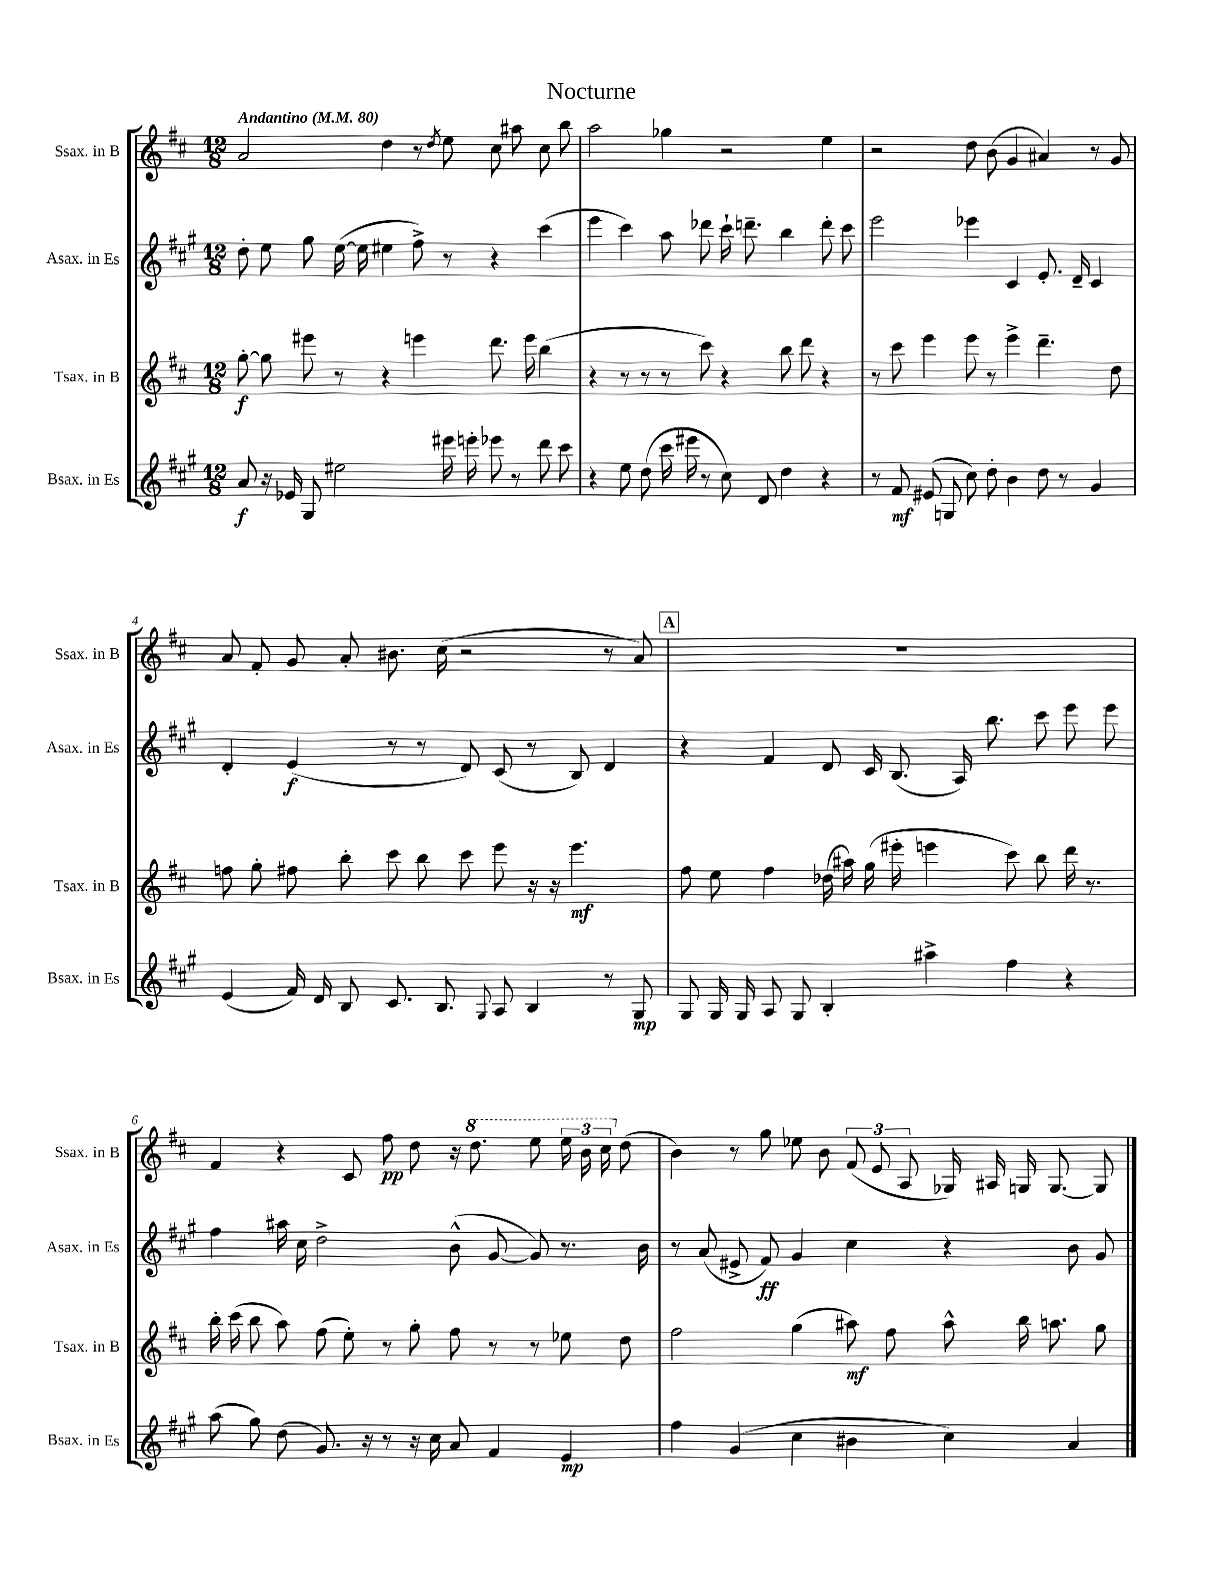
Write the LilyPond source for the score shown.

\header { title = "Nocturne" }
<<
\new StaffGroup <<
\new Staff = "s0" \with { instrumentName = "Ssax. in B" shortInstrumentName = "Ssax. in B" } {
    \clef treble \key d \major \numericTimeSignature \time 12/8 \tempo "Andantino" 4 = 80
    \autoBeamOff a'2 d''4 r8 \acciaccatura { d''8 } e''8 cis''8 ais''8 cis''8 b''8 |
    a''2 ges''4 r2 e''4 |
    r2 d''8 b'8( g'4 ais'4) r8 g'8 |
    a'8 fis'8-. g'8 a'8-. bis'8. cis''16( r2 r8 a'8) |
    \mark \markup { \box "A" } R1. |
    fis'4 r4 cis'8 fis''8\pp d''8 r16 \ottava #1 d'''8. e'''8 \tuplet 3/2 { e'''16 b''16 cis'''16 \ottava #0 } d''8( |
    b'4) r8 g''8 ees''8 b'8 \tuplet 3/2 { fis'8( e'8 a8 } ges16) ais16 g16 g8.~ g8 \bar "|." |
}
\new Staff = "s1" \with { instrumentName = "Asax. in Es" shortInstrumentName = "Asax. in Es" } {
    \clef treble \key a \major \numericTimeSignature \time 12/8
    \autoBeamOff d''8-. e''8 gis''8 e''16~( e''16 eis''4 fis''8->) r8 r4 cis'''4( |
    e'''4 cis'''4) a''8 des'''8 cis'''16-! d'''8.-- b''4 d'''8-. cis'''8 |
    e'''2 ees'''4 cis'4 e'8.-. d'16-- cis'4 |
    d'4-. e'4\f( r8 r8 d'8) cis'8( r8 b8) d'4 |
    \mark \markup { \box "A" } r4 fis'4 d'8 cis'16 b8.( a16) b''8. cis'''8 e'''8 e'''8 |
    fis''4 ais''16 cis''16 d''2-> b'8-^( gis'8~ gis'8) r8. b'16 |
    r8 a'8( eis'8-> fis'8\ff) gis'4 cis''4 r4 b'8 gis'8 \bar "|." |
}
\new Staff = "s2" \with { instrumentName = "Tsax. in B" shortInstrumentName = "Tsax. in B" } {
    \clef treble \key d \major \numericTimeSignature \time 12/8
    \autoBeamOff g''8~-.\f g''8 eis'''8 r8 r4 e'''4 d'''8. e'''16 b''4( |
    r4 r8 r8 r8 cis'''8) r4 b''8 d'''8 r4 |
    r8 cis'''8 e'''4 e'''8 r8 e'''4-> d'''4.-- d''8 |
    f''8 g''8-. fis''8 b''8-. cis'''8 b''8 cis'''8 e'''8 r16 r16 e'''4.\mf |
    \mark \markup { \box "A" } fis''8 e''8 fis''4 des''16( ais''16) g''16( eis'''16-. e'''4 cis'''8) b''8 d'''16 r8. |
    b''16-. cis'''16( b''8 a''8) fis''8( e''8-.) r8 g''8-. fis''8 r8 r8 ees''8 d''8 |
    fis''2 g''4( ais''8\mf) fis''8 ais''8-^ b''16 a''8. g''8 \bar "|." |
}
\new Staff = "s3" \with { instrumentName = "Bsax. in Es" shortInstrumentName = "Bsax. in Es" } {
    \clef treble \key a \major \numericTimeSignature \time 12/8
    \autoBeamOff a'8\f r16 ees'16 gis8 eis''2 eis'''16 e'''16-. ees'''8 r8 d'''8 cis'''8 |
    r4 e''8 d''8( cis'''16 eis'''16 r8 cis''8) d'8 d''4 r4 |
    r8 fis'8\mf eis'8( g8 cis''8) d''8-. b'4 d''8 r8 gis'4 |
    e'4( fis'16) d'16 b8 cis'8. b8. \appoggiatura { gis8 } a8 b4 r8 gis8\mp |
    \mark \markup { \box "A" } gis8 gis16 gis16 a8 gis8 b4-. ais''4-> fis''4 r4 |
    a''8( gis''8) d''8( gis'8.) r16 r8 r16 cis''16 a'8 fis'4 e'4\mp |
    fis''4 gis'4( cis''4 bis'4 cis''4) a'4 \bar "|." |
}
>>
>>
